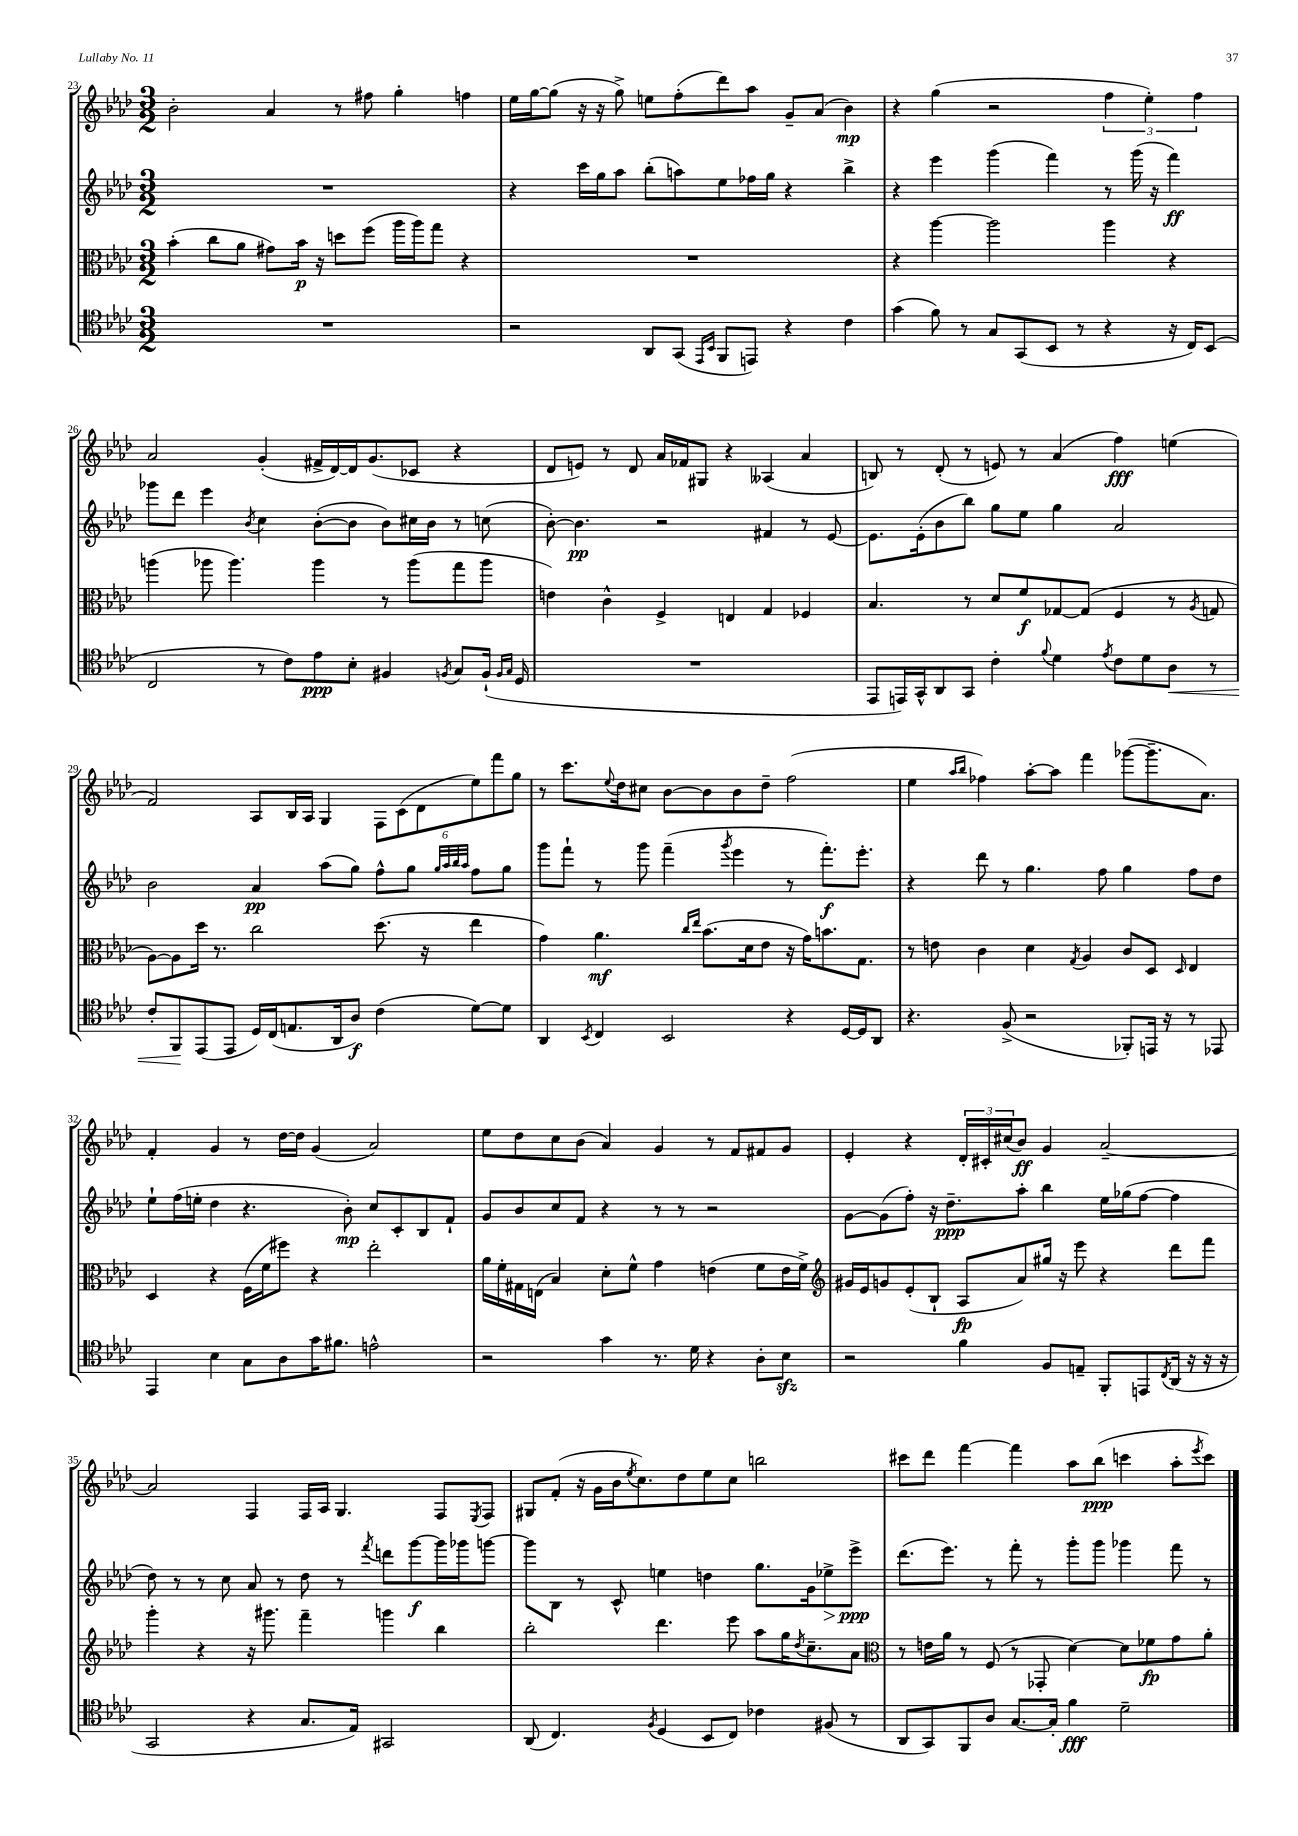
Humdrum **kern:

**kern	**dynam	**kern	**dynam	**kern	**dynam	**kern	**dynam
*part4	*part4	*part3	*part3	*part2	*part2	*part1	*part1
*staff4	*staff4	*staff3	*staff3	*staff2	*staff2	*staff1	*staff1
*clefC4	*	*clefC3	*	*clefG2	*	*clefG2	*
*k[b-e-a-d-]	*	*k[b-e-a-d-]	*	*k[b-e-a-d-]	*	*k[b-e-a-d-]	*
*M3/2	*	*M3/2	*	*M3/2	*	*M3/2	*
=23	=23	=23	=23	=23	=23	=23	=23
1.r	.	(4b-'\	.	1.r	.	2b-'\	.
.	.	8cc\L	.	.	.	.	.
.	.	8a-\J	.	.	.	.	.
.	.	8g#X\L)	.	.	.	4a-/	.
.	.	16b-\Jk	p	.	.	.	.
.	.	16r	.	.	.	.	.
.	.	8ddn\L	.	.	.	8r	.
.	.	(8ff\J	.	.	.	8ff#X\	.
.	.	16aa-\LL	.	.	.	4gg'\	.
.	.	16aa-\J)	.	.	.	.	.
.	.	8gg\J	.	.	.	.	.
.	.	4r	.	.	.	4ffn\	.
=24	=24	=24	=24	=24	=24	=24	=24
2r	.	1.r	.	4r	.	16ee-\LL	.
.	.	.	.	.	.	[16gg\J	.
.	.	.	.	.	.	(8gg\J]	.
.	.	.	.	16ccc\LL	.	16r	.
.	.	.	.	16gg\J	.	16r	.
.	.	.	.	8aa-\J	.	8gg^\)	.
8AA-/L	.	.	.	(8bb-'\L	.	8een\L	.
(8GG/J	.	.	.	8aan\)	.	(8ff'\	.
16qqEE-/LL	.	.	.	.	.	.	.
16qqBB-/JJ	.	.	.	.	.	.	.
8FF/L	.	.	.	8ee-\	.	8ddd-\)	.
8EEn/J)	.	.	.	16ff-X\L	.	8aa-\J	.
.	.	.	.	16gg\JJ	.	.	.
4r	.	.	.	4r	.	8g~/L	.
.	.	.	.	.	.	(8a-/J	.
4c\	.	.	.	4bb-^\	.	4b-\)	mp
=25	=25	=25	=25	=25	=25	=25	=25
(4g\	.	4r	.	4r	.	4r	.
8f\)	.	[4aa-\	.	4eee-\	.	(4gg\	.
8r	.	.	.	.	.	.	.
8G/L	.	2aa-\]	.	(4ggg\	.	2r	.
(8GG/	.	.	.	.	.	.	.
8BB-/J	.	.	.	4fff\)	.	.	.
8r	.	.	.	.	.	.	.
4r	.	4aa-\	.	8r	.	6ff\	.
.	.	.	.	(16ggg\	.	.	.
.	.	.	.	.	.	6ee-'\)	.
.	.	.	.	16r	.	.	.
16r	.	4r	.	4fff\)	ff	.	.
16C/KL)	.	.	.	.	.	.	.
.	.	.	.	.	.	6ff\	.
(8BB-/J	.	.	.	.	.	.	.
!!LO:LB:g=z
=26	=26	=26	=26	=26	=26	=26	=26
2C/	.	(4aan\	.	8ggg-X\L	.	2a-/	.
.	.	.	.	8ddd-\J	.	.	.
.	.	8aa-X\	.	4eee-\	.	.	.
.	.	4.aa-\)	.	.	.	.	.
.	.	.	.	8qb-/	.	.	.
8r	.	.	.	4cc\	.	(4g'/	.
8c\L)	.	.	.	.	.	.	.
8e-\	ppp	4aa-\	.	([8b-'\L	.	16f#X^/LL	.
.	.	.	.	.	.	[16d-/)	.
8B-'\J	.	.	.	8b-\J]	.	16d-/J]	.
.	.	.	.	.	.	(8.g/	.
4F#X/	.	8r	.	8b-\L)	.	.	.
.	.	(8aa-\L	.	16cc#X\L	.	8c-X/J	.
.	.	.	.	16b-\JJ	.	.	.
8qFn/	.	.	.	.	.	.	.
8G/L	.	8gg\	.	8r	.	4r	.
(16F`/Jk	.	8aa-\J	.	(8ccn\	.	.	.
16qqF/LL	.	.	.	.	.	.	.
16qqG/JJ	.	.	.	.	.	.	.
16D-/	.	.	.	.	.	.	.
=27	=27	=27	=27	=27	=27	=27	=27
1.r	.	4en\)	.	[8b-'\)	.	8d-/L	.
.	.	.	.	4.b-\]	pp	8en/J)	.
.	.	4c^^\	.	.	.	8r	.
.	.	.	.	.	.	8d-/	.
.	.	4F^/	.	2r	.	16a-/LL	.
.	.	.	.	.	.	16f-X/J	.
.	.	.	.	.	.	8G#X/J	.
.	.	4En/	.	.	.	4r	.
.	.	4G/	.	4f#X/	.	(4A--X/	.
.	.	4F-X/	.	8r	.	4a-/	.
.	.	.	.	[8e-/	.	.	.
=28	=28	=28	=28	=28	=28	=28	=28
8EE-/L	.	4.B-/	.	8.e-\L]	.	8Bn/)	.
16EEn/L)	.	.	.	.	.	8r	.
16GG^^/J	.	.	.	(16e-'\k	.	.	.
8AA-/	.	.	.	8b-\	.	(8d-'/	.
8GG/J	.	8r	.	8bb-\J)	.	8r	.
4c'\	.	8d-/L	.	8gg\L	.	8en/)	.
.	.	8f/	f	8ee-\J	.	8r	.
8qqf/	.	.	.	.	.	.	.
4d-\	.	[8G-X/	.	4gg\	.	(4a-/	.
.	.	(8G-/J]	.	.	.	.	.
8qe-/	.	.	.	.	.	.	.
8c\L	.	4F/	.	2a-/	.	4ff\)	fff
8d-\	.	.	.	.	.	.	.
!	!LO:HP:b	!	!	!	!	!	!
8A-\J	<	8r	.	.	.	(4een\	.
.	.	8qA-/	.	.	.	.	.
8r	.	8Gn/	.	.	.	.	.
!!LO:LB:g=z
=29	=29	=29	=29	=29	=29	=29	=29
8c'/L	.	[8A-\L)	.	2b-\	.	2f/)	.
8FF/	.	8A-\]	.	.	.	.	.
(8EE-/	[	16dd-\Jk	.	.	.	.	.
.	.	8.r	.	.	.	.	.
8EE-/J	.	.	.	.	.	.	.
16D-/LL)	.	2cc\	.	4a-/	pp	8A-/L	.
(16C/J	.	.	.	.	.	.	.
8.En/	.	.	.	.	.	16B-/L	.
.	.	.	.	.	.	16A-/JJ	.
.	.	.	.	(8aa-\L	.	4G/	.
16AA-/k	.	.	.	.	.	.	.
8A-/J)	f	.	.	8gg\J)	.	.	.
(4c\	.	(8.dd-\	.	8ff^^\L	.	12F\L	.
.	.	.	.	.	.	(12c\	.
.	.	.	.	8gg\J	.	.	.
.	.	.	.	.	.	12d-\	.
.	.	16r	.	.	.	.	.
.	.	.	.	32qqgg/LLL	.	.	.
.	.	.	.	32qqaa-/	.	.	.
.	.	.	.	32qqbb-/	.	.	.
.	.	.	.	32qqaa-/JJJ	.	.	.
[8d-\L)	.	4ee-\	.	8ff\L	.	12ee-\)	.
.	.	.	.	.	.	12fff\	.
8d-\J]	.	.	.	8gg\J	.	.	.
.	.	.	.	.	.	12gg\J	.
=30	=30	=30	=30	=30	=30	=30	=30
4AA-/	.	4g\)	.	8ggg\L	.	8r	.
.	.	.	.	8fff`\J	.	8.ccc\L	.
8qBB-/	.	.	.	.	.	.	.
4C/	.	4.a-\	mf	8r	.	.	.
.	.	.	.	.	.	8qqee-/	.
.	.	.	.	.	.	16dd-\k	.
.	.	.	.	8ggg\	.	8cc#X\J	.
2BB-/	.	.	.	(4fff~\	.	[8b-\L	.
.	.	16qqcc/LL	.	.	.	.	.
.	.	16qqee-/JJ	.	.	.	.	.
.	.	(8.b-\L	.	.	.	8b-\]	.
.	.	.	.	8qggg/	.	.	.
.	.	.	.	4eee-\	.	8b-\	.
.	.	16d-\k	.	.	.	.	.
.	.	8e-\J	.	.	.	8dd-~\J	.
4r	.	16r	.	8r	.	(2ff\	.
.	.	16g\KL)	.	.	.	.	.
.	.	8.bn\	.	8.fff'\L)	f	.	.
[16D-/LL	.	.	.	.	.	.	.
16D-/J]	.	8.G\J	.	8.eee-'\J	.	.	.
8AA-/J	.	.	.	.	.	.	.
=31	=31	=31	=31	=31	=31	=31	=31
4.r	.	8r	.	4r	.	4ee-\	.
.	.	8en\	.	.	.	.	.
.	.	.	.	.	.	16qqaa-/LL	.
.	.	.	.	.	.	16qqbb-/JJ	.
.	.	4c\	.	8ddd-\	.	4ff-X\)	.
(8F^/	.	.	.	8r	.	.	.
2r	.	4d-\	.	4.gg\	.	[8aa-'\L	.
.	.	.	.	.	.	8aa-\J]	.
.	.	8qG/	.	.	.	.	.
.	.	4A-/	.	.	.	4fff\	.
.	.	.	.	8ff\	.	.	.
8FF-X'/L)	.	8c/L	.	4gg\	.	([8ggg-X\L	.
16EEn/Jk	.	8D-/J	.	.	.	8.ggg-~\]	.
16r	.	.	.	.	.	.	.
.	.	16qqD-/	.	.	.	.	.
8r	.	4E-/	.	8ff\L	.	.	.
.	.	.	.	.	.	8.a-\J)	.
8EE-X/	.	.	.	8dd-\J	.	.	.
!!LO:LB:g=z
=32	=32	=32	=32	=32	=32	=32	=32
4EE-/	.	4D-/	.	8ee-`\L	.	4f'/	.
.	.	.	.	(16ff\L	.	.	.
.	.	.	.	16een'\JJ	.	.	.
4B-\	.	4r	.	4dd-\	.	4g/	.
8G\L	.	(16F\LL	.	4.r	.	8r	.
.	.	16f\J	.	.	.	.	.
8A-\	.	8ff#X\J)	.	.	.	[16dd-\LL	.
.	.	.	.	.	.	16dd-\JJ]	.
16g\K	.	4r	.	.	.	(4g/	.
8.f#X\J	.	.	.	.	.	.	.
.	.	.	.	8b-'\)	mp	.	.
2en^^\	.	2ee-'\	.	8cc/L	.	2a-/)	.
.	.	.	.	8c'/	.	.	.
.	.	.	.	8B-/	.	.	.
.	.	.	.	8f`/J	.	.	.
=33	=33	=33	=33	=33	=33	=33	=33
2r	.	16a-\LL	.	8g/L	.	8ee-\L	.
.	.	16f'\	.	.	.	.	.
.	.	16G#X\	.	8b-/	.	8dd-\	.
.	.	(16En\JJ	.	.	.	.	.
.	.	4B-/)	.	8cc/	.	8cc\	.
.	.	.	.	8f/J	.	(8b-\J	.
4g\	.	8d-'\L	.	4r	.	4a-/)	.
.	.	8f^^\J	.	.	.	.	.
8.r	.	4g\	.	8r	.	4g/	.
.	.	.	.	8r	.	.	.
16d-\	.	.	.	.	.	.	.
4r	.	(4en\	.	2r	.	8r	.
.	.	.	.	.	.	8f/L	.
8A-'\L	.	8f\L	.	.	.	8f#X/	.
8B-zz\J	.	16e\L	.	.	.	8g/J	.
.	.	16f^\JJ)	.	.	.	.	.
=34	=34	=34	=34	=34	=34	=34	=34
*	*	*clefG2	*	*	*	*	*
2r	.	16g#X/LL	.	[8g\L	.	4e-'/	.
.	.	16e-/J	.	.	.	.	.
.	.	8gn/	.	(8g\]	.	.	.
.	.	(8e-'/	.	8ff'\J)	.	4r	.
.	.	8B-`/J	.	16r	.	.	.
.	.	.	.	8.dd-~\L	ppp	.	.
4f\	.	8A-/L	fp	.	.	24d-'/LL	.
.	.	.	.	.	.	24c#X'/	.
.	.	.	.	.	.	(24cc#X/J	.
.	.	8a-/)	.	8aa-'\J	.	8b-/J)	ff
8F/L	.	16gg#X/Jk	.	4bb-\	.	4g/	.
.	.	16r	.	.	.	.	.
8En~/J	.	8eee-\	.	.	.	.	.
8FF'/L	.	4r	.	16ee-\LL	.	[2a-~/	.
.	.	.	.	(16gg-X\J	.	.	.
8EEn/	.	.	.	[8ff\J	.	.	.
8qC/	.	.	.	.	.	.	.
(16AA-/Jk	.	8ddd-\L	.	4ff\]	.	.	.
16r	.	.	.	.	.	.	.
16r	.	8fff\J	.	.	.	.	.
16r	.	.	.	.	.	.	.
!!LO:LB:g=z
=35	=35	=35	=35	=35	=35	=35	=35
2GG/	.	4ggg'\	.	8dd-\)	.	2a-/]	.
.	.	.	.	8r	.	.	.
.	.	4r	.	8r	.	.	.
.	.	.	.	8cc\	.	.	.
4r	.	16r	.	8a-/	.	4F/	.
.	.	8.ggg#X\	.	.	.	.	.
.	.	.	.	8r	.	.	.
8.G/L	.	4fff~\	.	8dd-\	.	16F/LL	.
.	.	.	.	.	.	16A-/JJ	.
.	.	.	.	8r	.	4.G/	.
16E-/Jk)	.	.	.	.	.	.	.
.	.	.	.	8qfff/	.	.	.
2GG#X/	.	4gggn\	.	8dddn\L	.	.	.
.	.	.	.	[8ggg\	f	.	.
.	.	4bb-\	.	16ggg\L]	.	8F/L	.
.	.	.	.	16ggg-X\J	.	.	.
.	.	.	.	.	.	8qE-/	.
.	.	.	.	[8gggn\J	.	8F/J	.
=36	=36	=36	=36	=36	=36	=36	=36
(8AA-/	.	2bb-'\	.	8ggg\L]	.	8G#X/L	.
4.C/)	.	.	.	8B-\J	.	(8f'/J	.
.	.	.	.	8r	.	16r	.
.	.	.	.	.	.	16g\LL	.
.	.	.	.	8c^^/	.	16b-\J	.
.	.	.	.	.	.	8qee-/	.
.	.	.	.	.	.	8.cc\)	.
8qF/	.	.	.	.	.	.	.
(4D-/	.	4.ddd-\	.	4een\	.	.	.
.	.	.	.	.	.	8dd-\	.
8BB-/L	.	.	.	4ddn\	.	8ee-\	.
8C/J)	.	8eee-\	.	.	.	8cc\J	.
4c-X\	.	8aa-\L	.	8.gg\L	.	2bbn\	.
.	.	16gg\K	.	.	.	.	.
.	.	8qdd-/	.	.	.	.	.
.	.	8.cc~\	.	16g\k	.	.	.
!	!	!	!	!	!LO:HP:b	!	!
(8F#X/	.	.	.	8ee-X^\	>	.	.
8r	.	8a-\J	.	8eee-^\J	ppp	.	.
.	.	.	.	.	]	.	.
=37	=37	=37	=37	=37	=37	=37	=37
*	*	*clefC3	*	*	*	*	*
8AA-/L	.	8r	.	(8.ddd-\L	.	8ccc#X\L	.
8GG/)	.	16en\LL	.	.	.	8ddd-\J	.
.	.	16a-\JJ	.	8.eee-\J)	.	.	.
8FF/	.	8r	.	.	.	[4fff\	.
8A-/J	.	(8F/	.	8r	.	.	.
[8.G/L	.	8r	.	8fff'\	.	4fff\]	.
.	.	8GG-X'/	.	8r	.	.	.
16G'/Jk]	.	.	.	.	.	.	.
4f\	fff	[4d-\)	.	8ggg'\L	.	8aa-\L	.
.	.	.	.	8ggg\J	.	(8bb-\J	ppp
2d-~\	.	8d-\L]	.	4ggg-X\	.	4cccn\	.
.	.	8f-X\	fp	.	.	.	.
.	.	8g\	.	8fff\	.	8aa-'\L	.
.	.	.	.	.	.	8qeee-/	.
.	.	8a-'\J	.	8r	.	8ccc\J)	.
==	==	==	==	==	==	==	==
*-	*-	*-	*-	*-	*-	*-	*-
